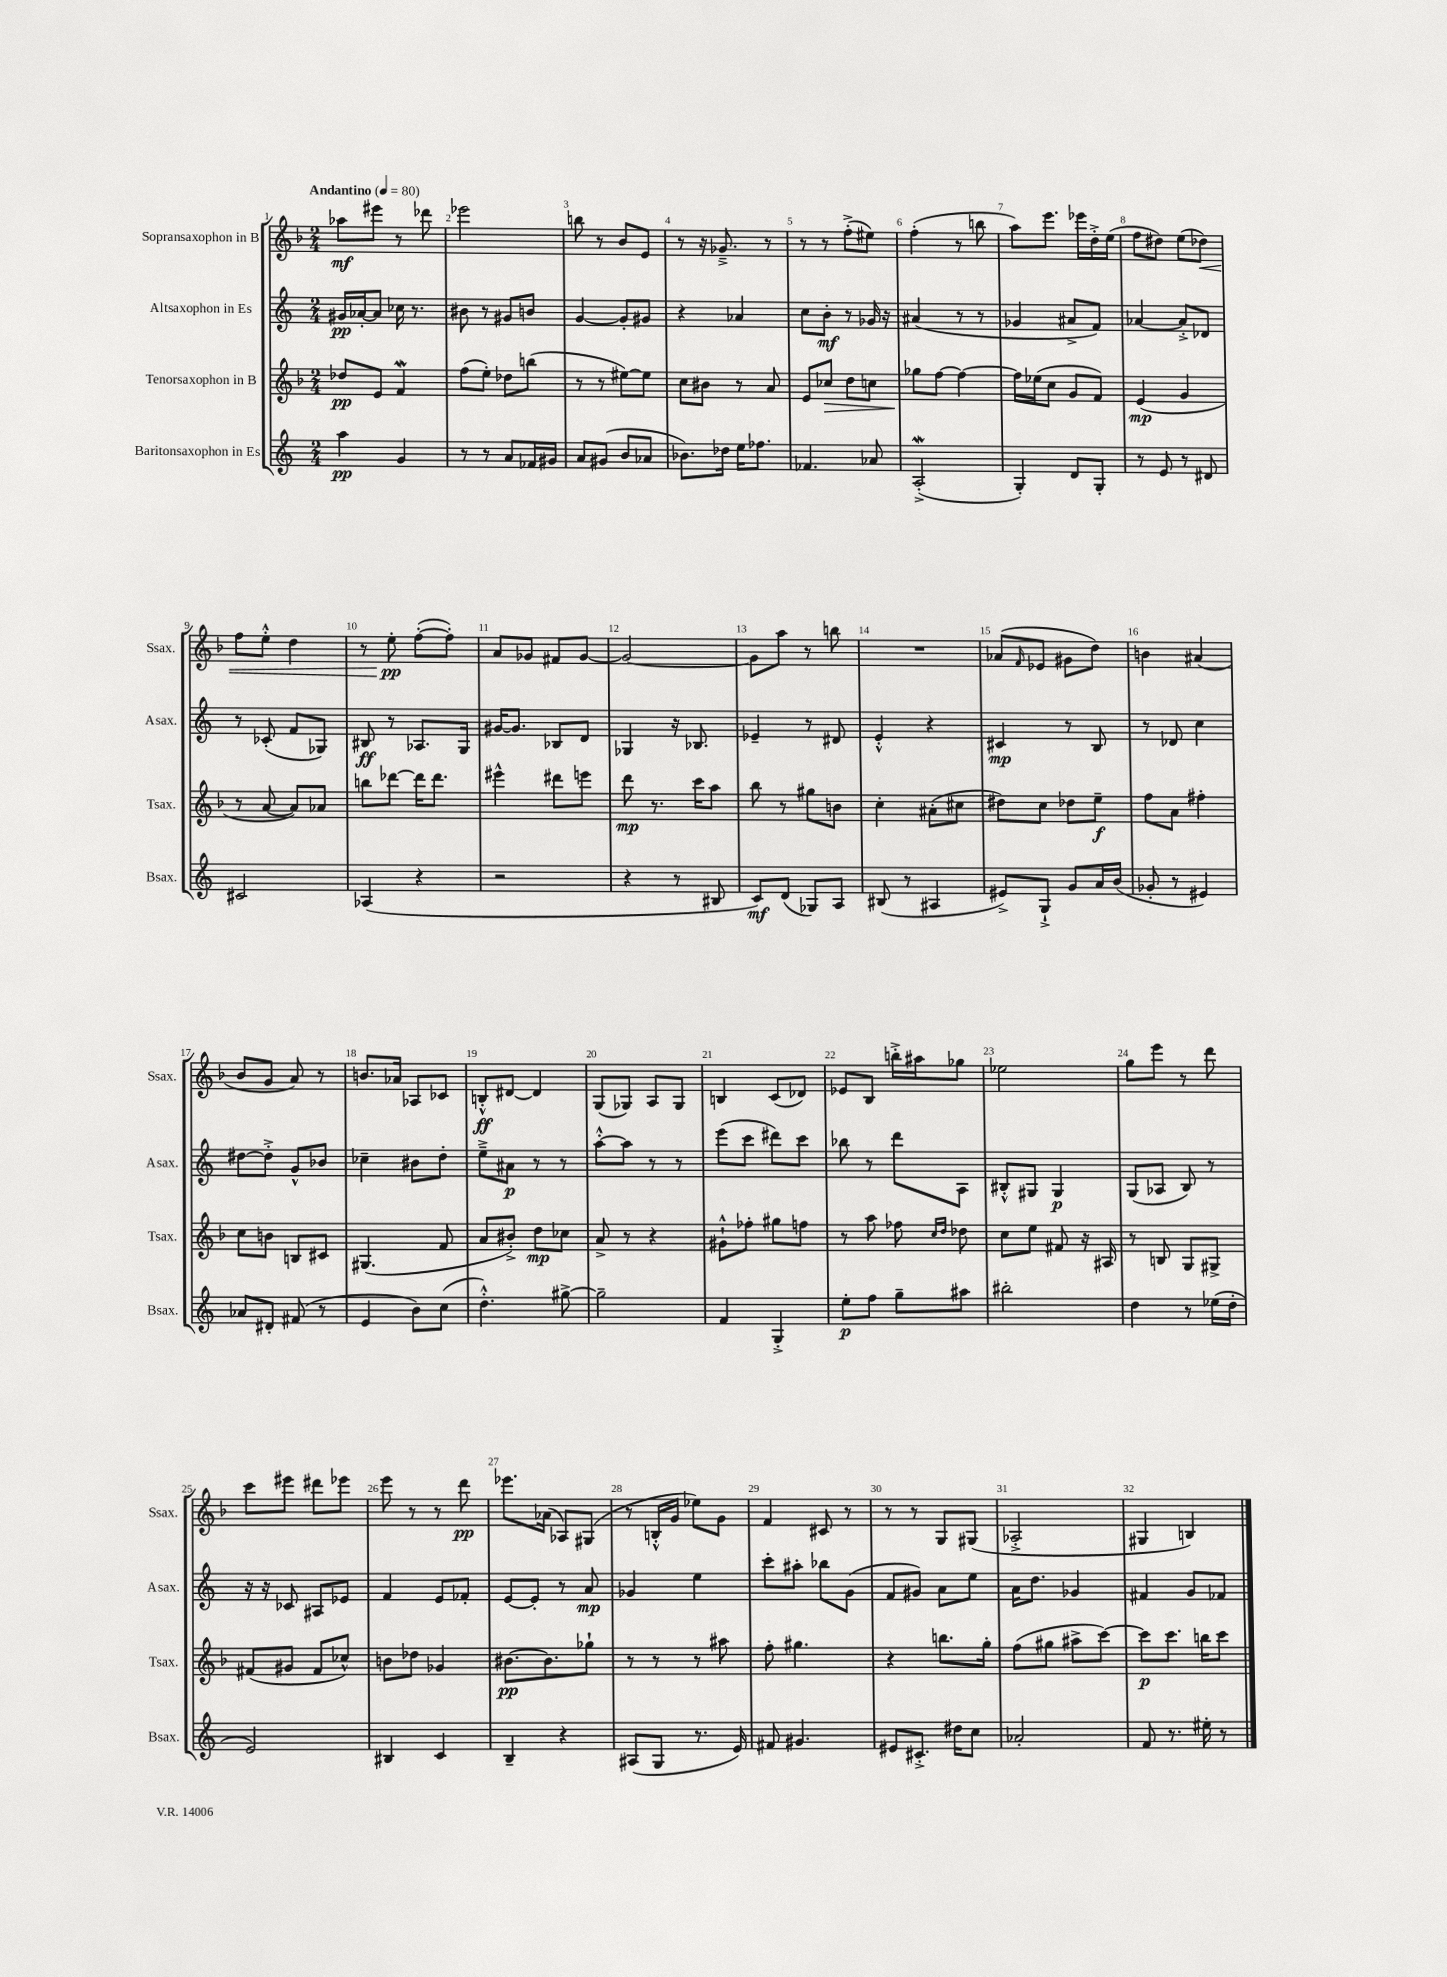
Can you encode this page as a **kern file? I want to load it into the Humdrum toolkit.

**kern	**kern	**kern	**kern
*staff4	*staff3	*staff2	*staff1
*clefG2	*clefG2	*clefG2	*clefG2
*k[]	*k[b-]	*k[]	*k[b-]
*M2/4	*M2/4	*M2/4	*M2/4
*MM80	*MM80	*MM80	*MM80
4aa\	8dd-/L	16g#/LL	8aa-\L
.	.	[16a-'/J	.
.	8e/J	8a-/]J	8eee#\J
4g/	4f/	16cc-\	8r
.	.	8.r	.
.	.	.	8ddd-\
=	=	=	=
8r	(8ff\L	8b#\	2eee-\
8r	8ee'\J)	8r	.
8a/L	8dd-\L	8g#/L	.
16f-/L	(8bb\J	8b/J	.
16g#/JJ	.	.	.
=	=	=	=
8a/L	8r	[4g/	8bb\
(8g#/J	8r	.	8r
8b/L	[8ee#\L)	8g'/]L	8b-/L
8a-/J	8ee#\]J	8g#/J	8e/J
=	=	=	=
8.b-\L)	8cc\L	4r	8r
.	8b#\J	.	16r
16dd-\Jk	.	.	8.g-~^/
16ee\LK	8r	4a-/	.
8.ff-\J	.	.	.
.	8a/	.	8r
=	=	=	=
4.f-/	8e/L	8cc\L	8r
.	8cc-/J	8b'\J	8r
.	8dd\L	8r	(8ff'^\L
8a-/	8cc\J	16g-/	8ee#\J)
.	.	16r	.
=	=	=	=
(2A'^/	8gg-\L	(4a#/	(4ff'\
.	[8ff\J	.	.
.	4ff\_	8r	8r
.	.	8r	8bb\
=	=	=	=
4G'/)	16ff\]LL	4g-/	8aa\L)
.	(16ee-\J	.	.
.	8cc\J	.	8.eee\J
8d/L	8g/L	8a#^/L	.
.	.	.	16eee-\LL
8G'/J	8f/J)	8f/J)	16dd'^\
.	.	.	(16ee\JJ
=	=	=	=
8r	(4e/	[4a-/	8ff\L
8e/	.	.	8dd#\J)
8r	4g/	8a-'^/]L	(8ee\L
8d#/	.	8d-/J	8dd-\J)
=	=	=	=
2c#/	8r	8r	8ff\L
.	[8a/	(8c-'/	8ee'^^\J
.	8a/]L)	8f/L	4dd\
.	8a-/J	8G-/J)	.
=	=	=	=
(4A-/	8bb\L	8B#/	8r
.	[8ddd-\J	8r	8ee'\
4r	16ddd-\]LK	8.A-/L	([8ff'\L
.	8.ddd-\J	.	.
.	.	.	8ff'\]J)
.	.	16G/Jk	.
=	=	=	=
2r	4eee#^^\	[16g#/LK	8a/L
.	.	8.g#/]J	.
.	.	.	8g-/J
.	8ddd#\L	8B-/L	8f#/L
.	8eee\J	8d/J	[8g-/J
=	=	=	=
4r	8ddd\	4G-/	2g-/_
.	8.r	.	.
8r	.	16r	.
.	16ccc\LK	8.B-/	.
8B#/	8aa\J	.	.
=	=	=	=
8c/L)	8bb-\	4e-~/	8g-\]L
(8d/J	8r	.	8aa\J
8G-/L)	8gg#\L	8r	8r
8A/J	8b\J	8d#/	8bb\
=	=	=	=
(8B#/	4cc'\	4e'^^/	2r
8r	.	.	.
4A#/	(8a#'\L	4r	.
.	8cc#\J	.	.
=	=	=	=
8e#^/L)	8dd#\L)	4c#/	(8a-/L
.	.	.	16qqf/
8G`^/J	8cc\J	.	8e-/J
8g/L	8dd-\L	8r	8g#\L
16a/L	8ee~\J	8B/	8dd\J)
(16b/JJ	.	.	.
=	=	=	=
8g-'/	8ff\L	8r	4b\
8r	8a\J	8d-/	.
4e#/)	4ff#'\	4cc\	(4a#/
=	=	=	=
8a-/L	8cc\L	[8dd#\L	8b-/L
8d#'/J	8b\J	8dd#'^\]J	8g/J
(8f#/	8B/L	8g^^/L	8a/)
8r	8c#/J	8b-/J	8r
=	=	=	=
4e/	(4.G#/	4cc-~\	8.b/L
.	.	.	16a-/Jk
8b\L)	.	8b#\L	8A-/L
(8cc\J	8f/	8dd'\J	8c-/J
=	=	=	=
4.dd'^^\)	8a/L	8ee~^\L	8B'^^/L
.	8b#'^/J)	8a#\J	[8d#/J
.	8dd\L	8r	4d#/]
[8gg#^\	8cc-\J	8r	.
=	=	=	=
2gg#~\]	8a^/	[8aa'^^\L	(8G/L
.	8r	8aa\]J	8G-/J)
.	4r	8r	8A/L
.	.	8r	8G-/J
=	=	=	=
4f/	8g#`^^\L	(8eee\L	4B/
.	8ff-'\J	8ccc\J	.
4G'^/	8gg#\L	8ddd#\L)	(8c/L
.	8ff\J	8ccc\J	8d-/J)
=	=	=	=
8ee'\L	8r	8bb-\	8e-/L
8ff\J	8aa\	8r	8B-/J
8gg~\L	8ff-\	8ddd\L	16bb'^\LL
.	.	.	16aa#\J
.	16qqcc/LL	.	.
.	16qqdd/JJ	.	.
8aa#\J	8dd-\	8A\J	8gg-\J
=	=	=	=
2bb#'\	8cc\L	8B#'^^/L	2ee-\
.	8ee\J	8G#/J	.
.	8f#/	4G#/	.
.	16r	.	.
.	16A#/	.	.
=	=	=	=
4dd\	8r	(8G/L	8gg\L
.	8B/	8A-/J	8eee\J
8r	8G/L	8B/)	8r
(16ee-\LL	8G#^/J	8r	8ddd\
16dd'\JJ	.	.	.
=	=	=	=
2e/)	(8f#/L	16r	8ccc\L
.	.	16r	.
.	8g#/J	8c-/	8eee#\J
.	8f#/L	8A#/L	8ddd#\L
.	8cc-^^/J)	8e-/J	8eee-\J
=	=	=	=
4B#/	8b\L	4f/	8eee\
.	8dd-\J	.	8r
4c/	4g-/	8e/L	8r
.	.	8f-'/J	8ddd\
=	=	=	=
4B~/	[8.b#\L	[8e/L	8.eee-\L
.	.	8e'/]J	.
.	8.b#\]	.	(16a-\Jk
4r	.	8r	8A-/L)
.	8gg-`\J	8a/	(8G#/J
=	=	=	=
(8A#/L	8r	4g-/	8r
8G/J	8r	.	16B'^^/LL
.	.	.	16g/JJ
8.r	8r	4ee\	8ee-\L)
.	8aa#\	.	8g\J
16e/)	.	.	.
=	=	=	=
8f#/	8ff'\	8ccc'\L	4f/
4.g#/	4.gg#\	8aa#'\J	.
.	.	8bb-\L	8c#/
.	.	(8g\J	8r
=	=	=	=
8e#/L	4r	8f/L	8r
8.c#'^/J	.	8g#/J)	8r
.	8.bb\L	8a\L	8G/L
16dd#\LK	.	.	.
8cc\J	.	8ee\J	(8G#/J
.	16gg'\Jk	.	.
=	=	=	=
2a-'/	(8ff\L	16a\LK	2A-'^/
.	.	8.dd\J	.
.	8gg#\J	.	.
.	8aa#^\L	4g-/	.
.	[8ccc\J)	.	.
=	=	=	=
8f/	8ccc\]L	4f#/	4G#/
8.r	8.ccc\J	.	.
.	.	8g/L	4B/)
16ee#'\	16bb\LK	.	.
8r	8ccc\J	8f-/J	.
==	==	==	==
*-	*-	*-	*-
